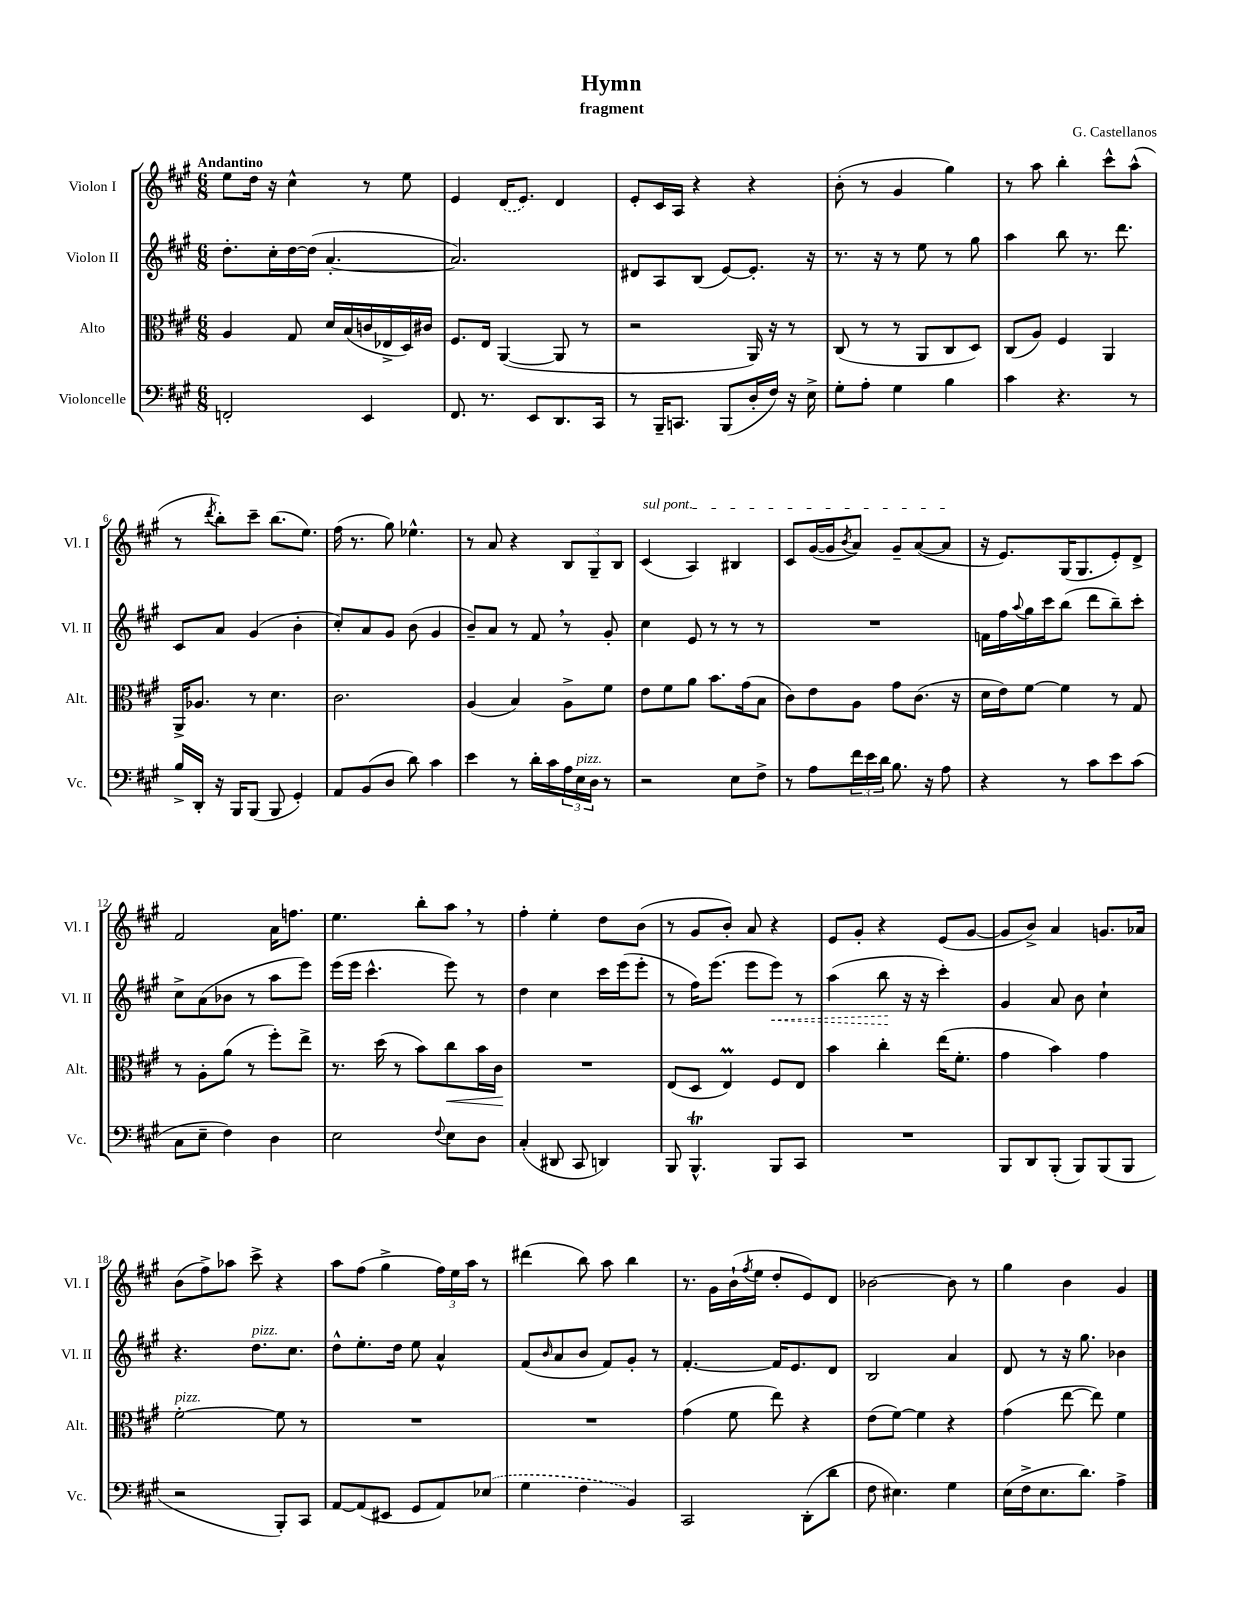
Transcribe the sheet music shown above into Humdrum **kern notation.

**kern	**kern	**kern	**kern
*staff4	*staff3	*staff2	*staff1
*clefF4	*clefC3	*clefG2	*clefG2
*k[f#c#g#]	*k[f#c#g#]	*k[f#c#g#]	*k[f#c#g#]
*M6/8	*M6/8	*M6/8	*M6/8
2FF'	4A	8.dd'	8ee
.	.	.	16dd
.	.	16cc#'	16r
.	8G#	[16dd	4cc#^^
.	.	(16dd]	.
.	16d	[4.a'	.
.	(16B	.	.
4EE	16c	.	8r
.	16E-^	.	.
.	16D)	.	8ee
.	16c#	.	.
=	=	=	=
8.FF#	8.F#	2.a])	4e
8.r	16E	.	.
.	([4AA	.	(16d
.	.	.	8.e)
8EE	.	.	.
8.DD	8AA]	.	4d
.	8r	.	.
16CC#	.	.	.
=	=	=	=
8r	2r	8d#	8e'
16BBB~	.	8A	16c#
8.CC	.	.	16A
.	.	(8B	4r
(8BBB	.	[8e)	.
16D'	16AA)	8.e']	4r
16F#)	16r	.	.
16r	8r	.	.
16E^	.	16r	.
=	=	=	=
8G#'	(8C#	8.r	(8b'
8A'	8r	.	8r
.	.	16r	.
4G#	8r	8r	4g#
.	8AA	8ee	.
4B	8C#	8r	4gg#)
.	8D)	8gg#	.
=	=	=	=
4c#	(8C#	4aa	8r
.	8A)	.	8aa
4.r	4F#	8bb	4bb'
.	.	8.r	.
.	4AA	.	8ccc#^^
.	.	8.ddd	.
8r	.	.	(8aa^^
=	=	=	=
16B^	16AA^	8c#	8r
16DD'	8.A-	.	.
.	.	.	8qddd
16r	.	8a	8bb')
16BBB	.	.	.
(8BBB	8r	(4g#	8ccc#~
8BBB	4.d	.	(8.bb
4GG#')	.	4b'	.
.	.	.	8.ee)
=	=	=	=
8AA	2.c#	8cc#')	(16ff#
.	.	.	8.r
(8BB	.	8a	.
8D	.	8g#	8gg#)
8d)	.	(8b	4.ee-^^
4c#	.	4g#	.
=	=	=	=
4e	(4A	8b~)	8r
.	.	8a	8a
8r	4B)	8r	4r
16d'	.	8f#	.
16c#	.	.	.
24A	8A^	8r	12B
24E	.	.	.
24D	.	.	12G#~
8r	8f#	8g#'	.
.	.	.	12B
=	=	=	=
2r	8e	4cc#	(4c#
.	8f#	.	.
.	8a	8e	4A)
.	8.b	8r	.
8E	.	8r	4B#
.	(16g#	.	.
8F#^	8B	8r	.
=	=	=	=
8r	8c#)	2.r	8c#
8A	8e	.	([16g#
.	.	.	16g#]
.	.	.	8qb
24f#	8A	.	8a)
24e	.	.	.
24d	.	.	.
8.B	8g#	.	8g#~
.	(8.c#	.	([8a
16r	.	.	.
8A	.	.	8a]
.	16r	.	.
=	=	=	=
4r	16d	16f	16r
.	16e)	16ff#	8.e)
.	.	8qqaa	.
.	[8f#	16gg#	.
.	.	16ccc#	.
8r	4f#]	(8bb	(16G#
.	.	.	8.G#
8c#	.	8ddd	.
8e	8r	8bb~)	8e')
(8c#	8G#	8ccc#'	8d^
=	=	=	=
8C#	8r	8cc#^	2f#
8E~	8A'	(8a	.
4F#)	(8a	8b-	.
.	8r	8r	.
4D	8ff#')	8aa	16a
.	.	.	8.ff
.	8ee^	8eee)	.
=	=	=	=
2E	8.r	(16eee	4.ee
.	.	16eee	.
.	.	4.ccc#^^	.
.	(16dd	.	.
.	8r	.	.
.	8b)	.	8bb'
8qqF#	.	.	.
8E	8cc#	8eee)	8aa
8D	16b	8r	8r
.	16c#	.	.
=	=	=	=
(4C#'	2.r	4dd	4ff#'
8DD#	.	4cc#	4ee'
8CC#	.	.	.
4DD)	.	16ccc#	8dd
.	.	(16eee	.
.	.	8eee'	(8b
=	=	=	=
8BBB	(8E	8r	8r
4.BBB^^	8D	16ff#)	8g#
.	.	(8.eee	.
.	4E)	.	8b')
.	.	8eee	8a
8BBB	8F#	8eee)	4r
8CC#	8E	8r	.
=	=	=	=
2.r	4b	(4aa	8e
.	.	.	8g#'
.	4cc#'	8bb	4r
.	.	16r	.
.	.	16r	.
.	(16ee	4ccc#')	(8e
.	8.f#'	.	.
.	.	.	[8g#
=	=	=	=
8BBB	4g#	4g#	8g#]
8DD	.	.	8b^)
(8BBB'	4b)	8a	4a
8BBB)	.	8b	.
(8BBB	4g#	4cc#`	8.g
8BBB	.	.	.
.	.	.	16a-
=	=	=	=
2r	[2f#'	4.r	(8b
.	.	.	8ff#^)
.	.	.	8aa-
.	.	8.dd	8ccc#^
8BBB')	8f#]	.	4r
.	.	8.cc#	.
8CC#	8r	.	.
=	=	=	=
[8AA	2.r	8dd^^	8aa
(8AA]	.	8.ee'	(8ff#
8EE#	.	.	4gg#^
.	.	16dd	.
8GG#	.	8ee	.
8AA)	.	4a^^	24ff#)
.	.	.	24ee
.	.	.	24aa
(8E-	.	.	8r
=	=	=	=
4G#	2.r	(8f#	(4ddd#
.	.	16qqb	.
.	.	8a	.
4F#	.	8b	8bb)
.	.	8f#)	8aa
4BB)	.	8g#'	4bb
.	.	8r	.
=	=	=	=
2CC#	(4g#	[4.f#'	8.r
.	.	.	16g#
.	8f#	.	(16b`
.	.	.	8qff#
.	.	.	16ee
.	8ee)	16f#]	8dd'
.	.	8.e	.
(8DD'	4r	.	8e)
8d	.	8d	8d
=	=	=	=
8F#	(8e	2B	[2b-
4.E#)	[8f#)	.	.
.	4f#]	.	.
4G#	4r	4a	8b-]
.	.	.	8r
=	=	=	=
(16E	(4g#	8d	4gg#
16F#^	.	.	.
8.E	.	8r	.
.	[8ee	16r	4b
8.d)	.	8.gg#	.
.	8ee])	.	.
4A^	4f#	4b-	4g#
==	==	==	==
*-	*-	*-	*-
